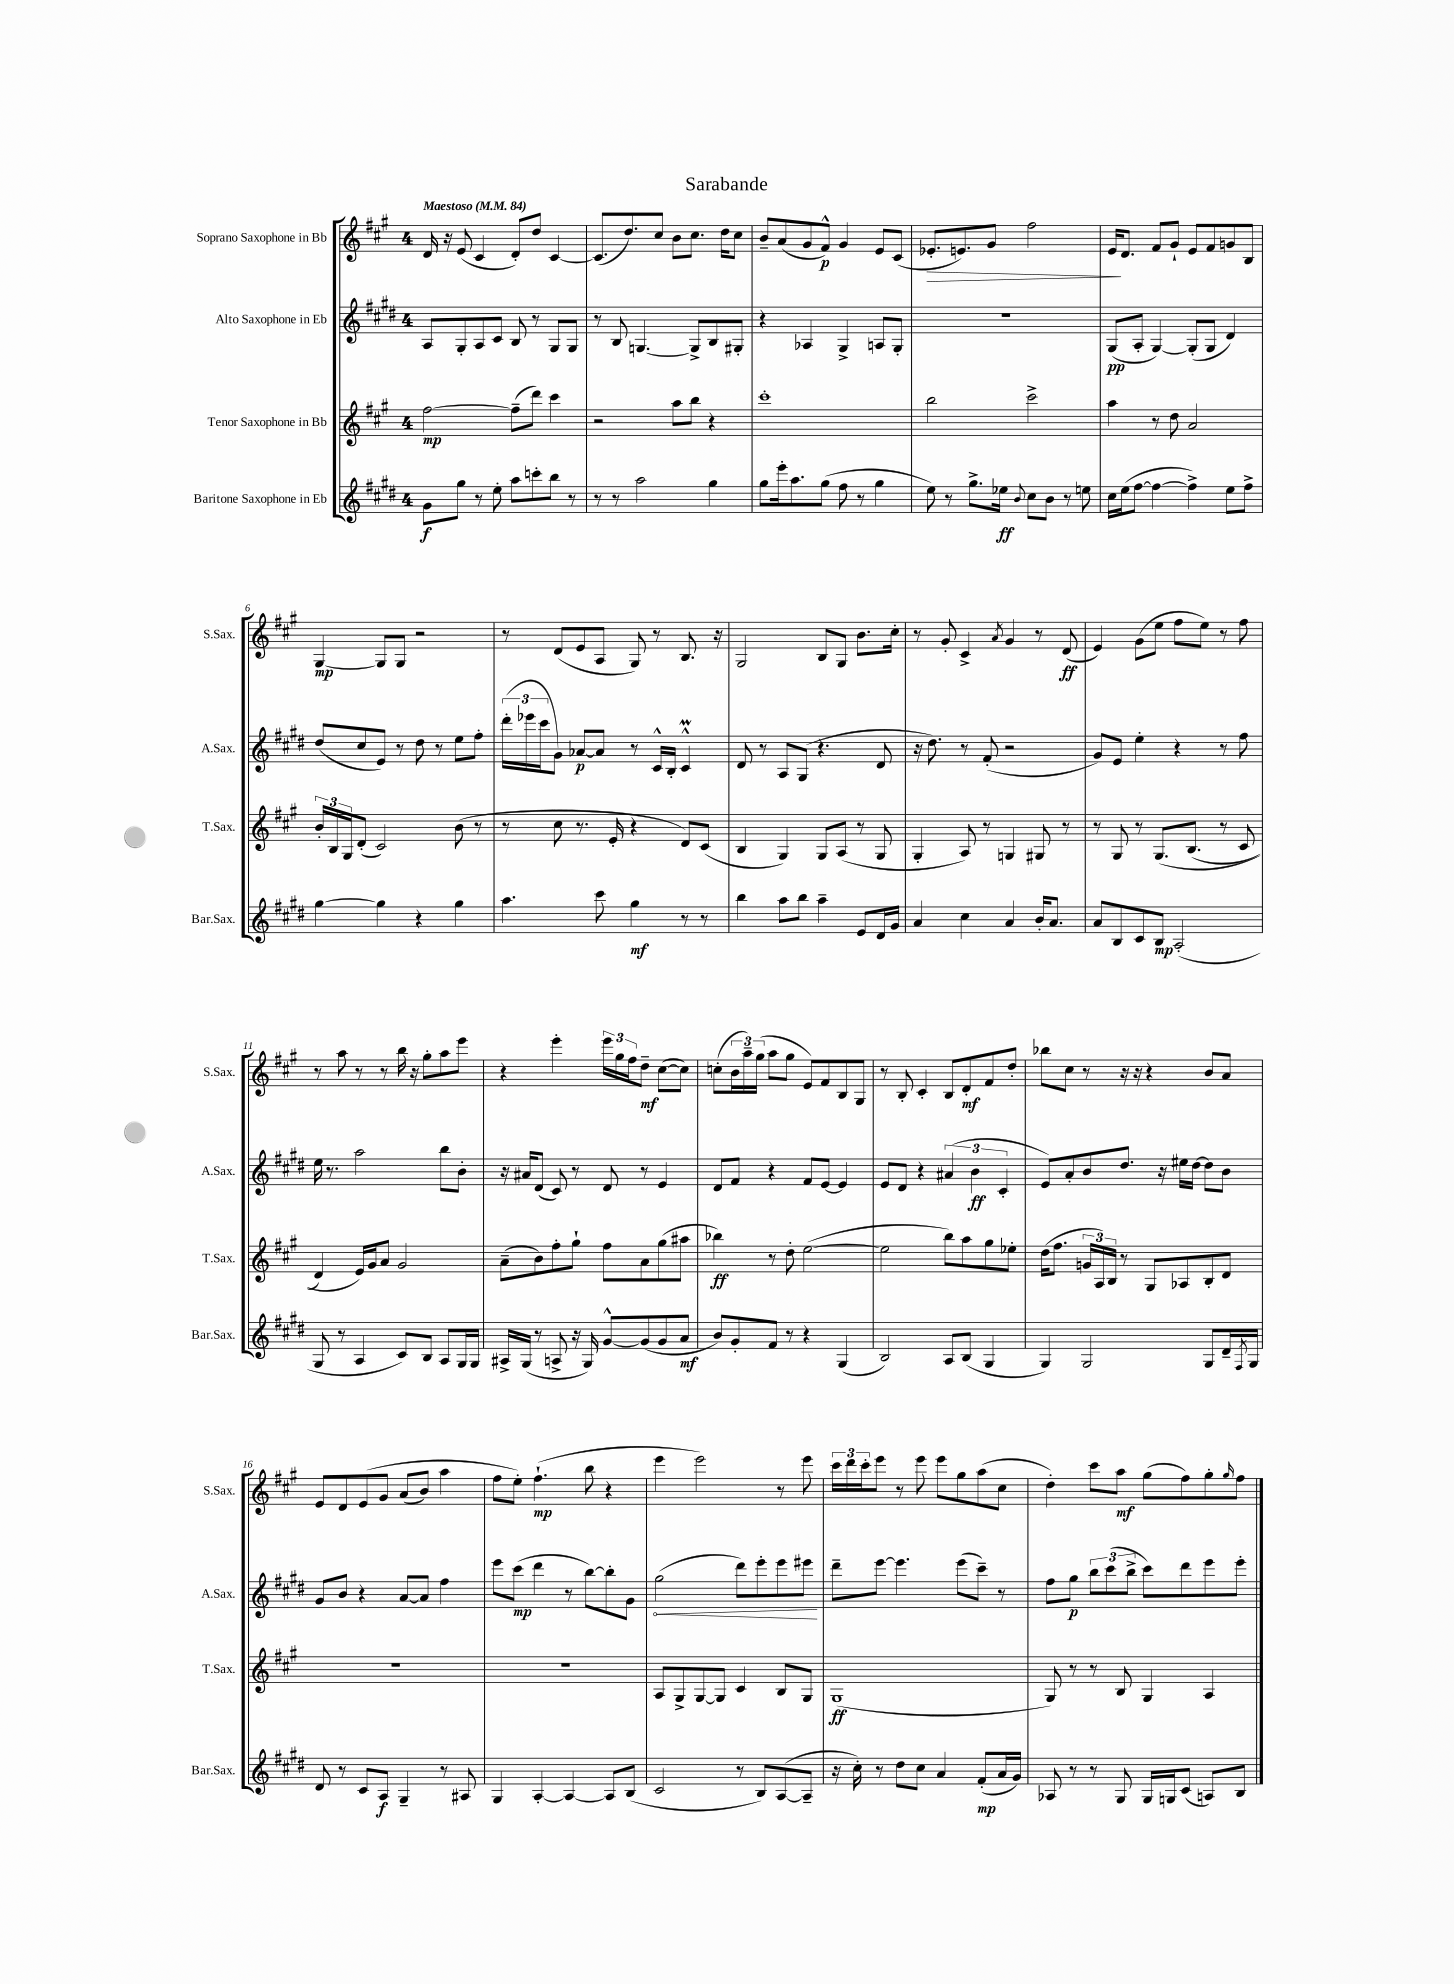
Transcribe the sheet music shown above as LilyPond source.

\header { title = "Sarabande" }
<<
\new StaffGroup <<
\new Staff = "s0" \with { instrumentName = "Soprano Saxophone in Bb" shortInstrumentName = "S.Sax." } {
    \clef treble \key a \major \once \override Staff.TimeSignature.style = #'single-digit \time 4/4 \tempo "Maestoso" 4 = 84
    d'16 r16 e'8( cis'4 d'8-.) d''8 cis'4~ |
    cis'8.( d''8.) cis''8 b'8 cis''8. d''16 cis''8 |
    b'8-- a'8( gis'8 fis'8-^\p) gis'4 e'8 cis'8( |
    ees'8.-.\> e'8.) gis'8 fis''2 |
    e'16\! d'8. fis'8 gis'8-! e'8 fis'8 g'8 b8 |
    gis4~\mp gis8 gis8 r2 |
    r8 d'8( e'8 a8 gis8) r8 b8. r16 |
    gis2 b8 gis8 b'8. cis''16-. |
    r8 gis'8-. cis'4-> \acciaccatura { a'8 } gis'4 r8 d'8\ff( |
    e'4) gis'8( e''8 fis''8 e''8) r8 fis''8 |
    r8 a''8 r8 r8 b''16 r16 gis''8-. a''8 e'''8 |
    r4 e'''4-. \tuplet 3/2 { e'''16 gis''16 fis''16 } d''8--\mf cis''8~( cis''8) |
    c''8-.( \tuplet 3/2 { b'16 a''16--) gis''16( } a''8 gis''8 e'8) fis'8 b8 gis8 |
    r8 b8-. cis'4-. b8 d'8-.\mf fis'8 d''8-. |
    bes''8 cis''8 r8 r16 r16 r4 b'8 a'8 |
    e'8 d'8 e'8\( gis'8 a'8( b'8) a''4 |
    fis''8 e''8-.\) fis''4.-!\mp( b''8 r4 |
    e'''4 e'''2) r8 e'''8 |
    \tuplet 3/2 { cis'''16 d'''16 cis'''16-. } e'''8 r8 e'''8 e'''8 gis''8 a''8( cis''8 |
    d''4-.) cis'''8 a''8\mf gis''8( fis''8) gis''8-. \grace { gis''16 } fis''8 \bar "|." |
}
\new Staff = "s1" \with { instrumentName = "Alto Saxophone in Eb" shortInstrumentName = "A.Sax." } {
    \clef treble \key e \major \once \override Staff.TimeSignature.style = #'single-digit \time 4/4
    a8 gis8-. a8 cis'8 b8 r8 gis8 gis8 |
    r8 b8 g4.~ g8-> b8 gis8-. |
    r4 aes4 gis4-> a8 gis8-. |
    r1 |
    gis8\pp( a8-. gis4~) gis8-.( gis8 dis'4) |
    dis''8( cis''8 e'8) r8 dis''8 r8 e''8 fis''8-. |
    \tuplet 3/2 { dis'''16-.( ees'''16 cis'''16 } gis'8) aes'8~\p aes'8 r8 cis'16-^ b16-. cis'4-^\prall |
    dis'8 r8 a8 gis8( r4. dis'8 |
    r16 dis''8.) r8 fis'8-.( r2 |
    gis'8) e'8 e''4-. r4 r8 fis''8 |
    e''16 r8. a''2 b''8 b'8-. |
    r16 ais'16 dis'8( cis'8) r8 dis'8 r8 e'4 |
    dis'8 fis'8 r4 fis'8 e'8~ e'4 |
    e'8 dis'8 r4 \tuplet 3/2 { ais'4( b'4\ff cis'4-. } |
    e'8) a'8-. b'8 dis''8. r16 eis''16 dis''16~ dis''8 b'8 |
    gis'8 b'8 r4 a'8~ a'8 fis''4 |
    e'''8 cis'''8\mp( dis'''4 r8 b''8~) b''8-. gis'8 |
    \once \override Hairpin.circled-tip = ##t gis''2\<( dis'''8) e'''8-. e'''8 eis'''8\! |
    dis'''8-- e'''8~ e'''4. e'''8( cis'''8--) r8 |
    fis''8 gis''8\p \tuplet 3/2 { b''8 cis'''8( b''8-> } cis'''8) dis'''8 e'''8 e'''8-. \bar "|." |
}
\new Staff = "s2" \with { instrumentName = "Tenor Saxophone in Bb" shortInstrumentName = "T.Sax." } {
    \clef treble \key a \major \once \override Staff.TimeSignature.style = #'single-digit \time 4/4
    fis''2~\mp fis''8--( d'''8) cis'''4 |
    r2 a''8 b''8 r4 |
    cis'''1-. |
    b''2 cis'''2-> |
    a''4 r8 d''8 a'2 |
    \tuplet 3/2 { b'16-. b16 gis16 } d'8-.( cis'2) b'8( r8 |
    r8 cis''8 r8. e'16-. r4 d'8) cis'8( |
    b4 gis4) gis8 a8( r8 gis8 |
    gis4-. a8) r8 g4 gis8 r8 |
    r8 gis8 r8 gis8.\( b8.( r8 cis'8 |
    d'4) e'16\) gis'16 a'8 gis'2 |
    a'8--( b'8) fis''8-. gis''8-! fis''8 a'8 gis''8( ais''8 |
    bes''4\ff) r8 d''8-. e''2~( |
    e''2 b''8) a''8 gis''8 ees''8-. |
    d''16( fis''8. \tuplet 3/2 { g'16 a16) b16 } r8 gis8 aes8 b8-. d'8 |
    R1 |
    R1 |
    a8 gis8-> gis8~ gis8 cis'4 b8 gis8 |
    gis1\ff( |
    gis8) r8 r8 b8 gis4 a4 \bar "|." |
}
\new Staff = "s3" \with { instrumentName = "Baritone Saxophone in Eb" shortInstrumentName = "Bar.Sax." } {
    \clef treble \key e \major \once \override Staff.TimeSignature.style = #'single-digit \time 4/4
    gis'8\f gis''8 r8 e''8-. a''8 c'''8-. b''8 r8 |
    r8 r8 a''2 gis''4 |
    gis''8 e'''16-. a''8. gis''8( fis''8 r8 gis''4 |
    e''8) r8 gis''8.-> ees''16\ff \appoggiatura { b'8 } cis''8 b'8 r8 e''8 |
    cis''16 e''16( fis''8~ fis''4~ fis''4->) e''8 fis''8-> |
    gis''4~ gis''4 r4 gis''4 |
    a''4. cis'''8 gis''4\mf r8 r8 |
    b''4 a''8 b''8 a''4-- e'8 dis'16 gis'16 |
    a'4 cis''4 a'4 b'16-. a'8. |
    a'8 b8 cis'8 b8\mp a2-.( |
    gis8 r8 a4 cis'8) b8 a8 gis16 gis16 |
    ais16-> gis16( r8 a8-> r16 gis16) gis'8~-^ gis'8( gis'8 a'8\mf |
    b'8) gis'8-. fis'8 r8 r4 gis4( |
    b2) a8 b8( gis4 |
    gis4) gis2 gis8 dis'16-- \acciaccatura { fis8 } gis16 |
    dis'8 r8 cis'8 a8\f gis4-- r8 ais8 |
    gis4 a4~-. a4~ a8 b8( |
    cis'2 r8 b8) a8~( a8-- |
    r16 cis''16-.) r8 dis''8 cis''8 a'4 fis'8-.\mp( a'16 gis'16) |
    aes8 r8 r8 gis8 gis16 g16 cis'8( a8) b8 \bar "|." |
}
>>
>>
